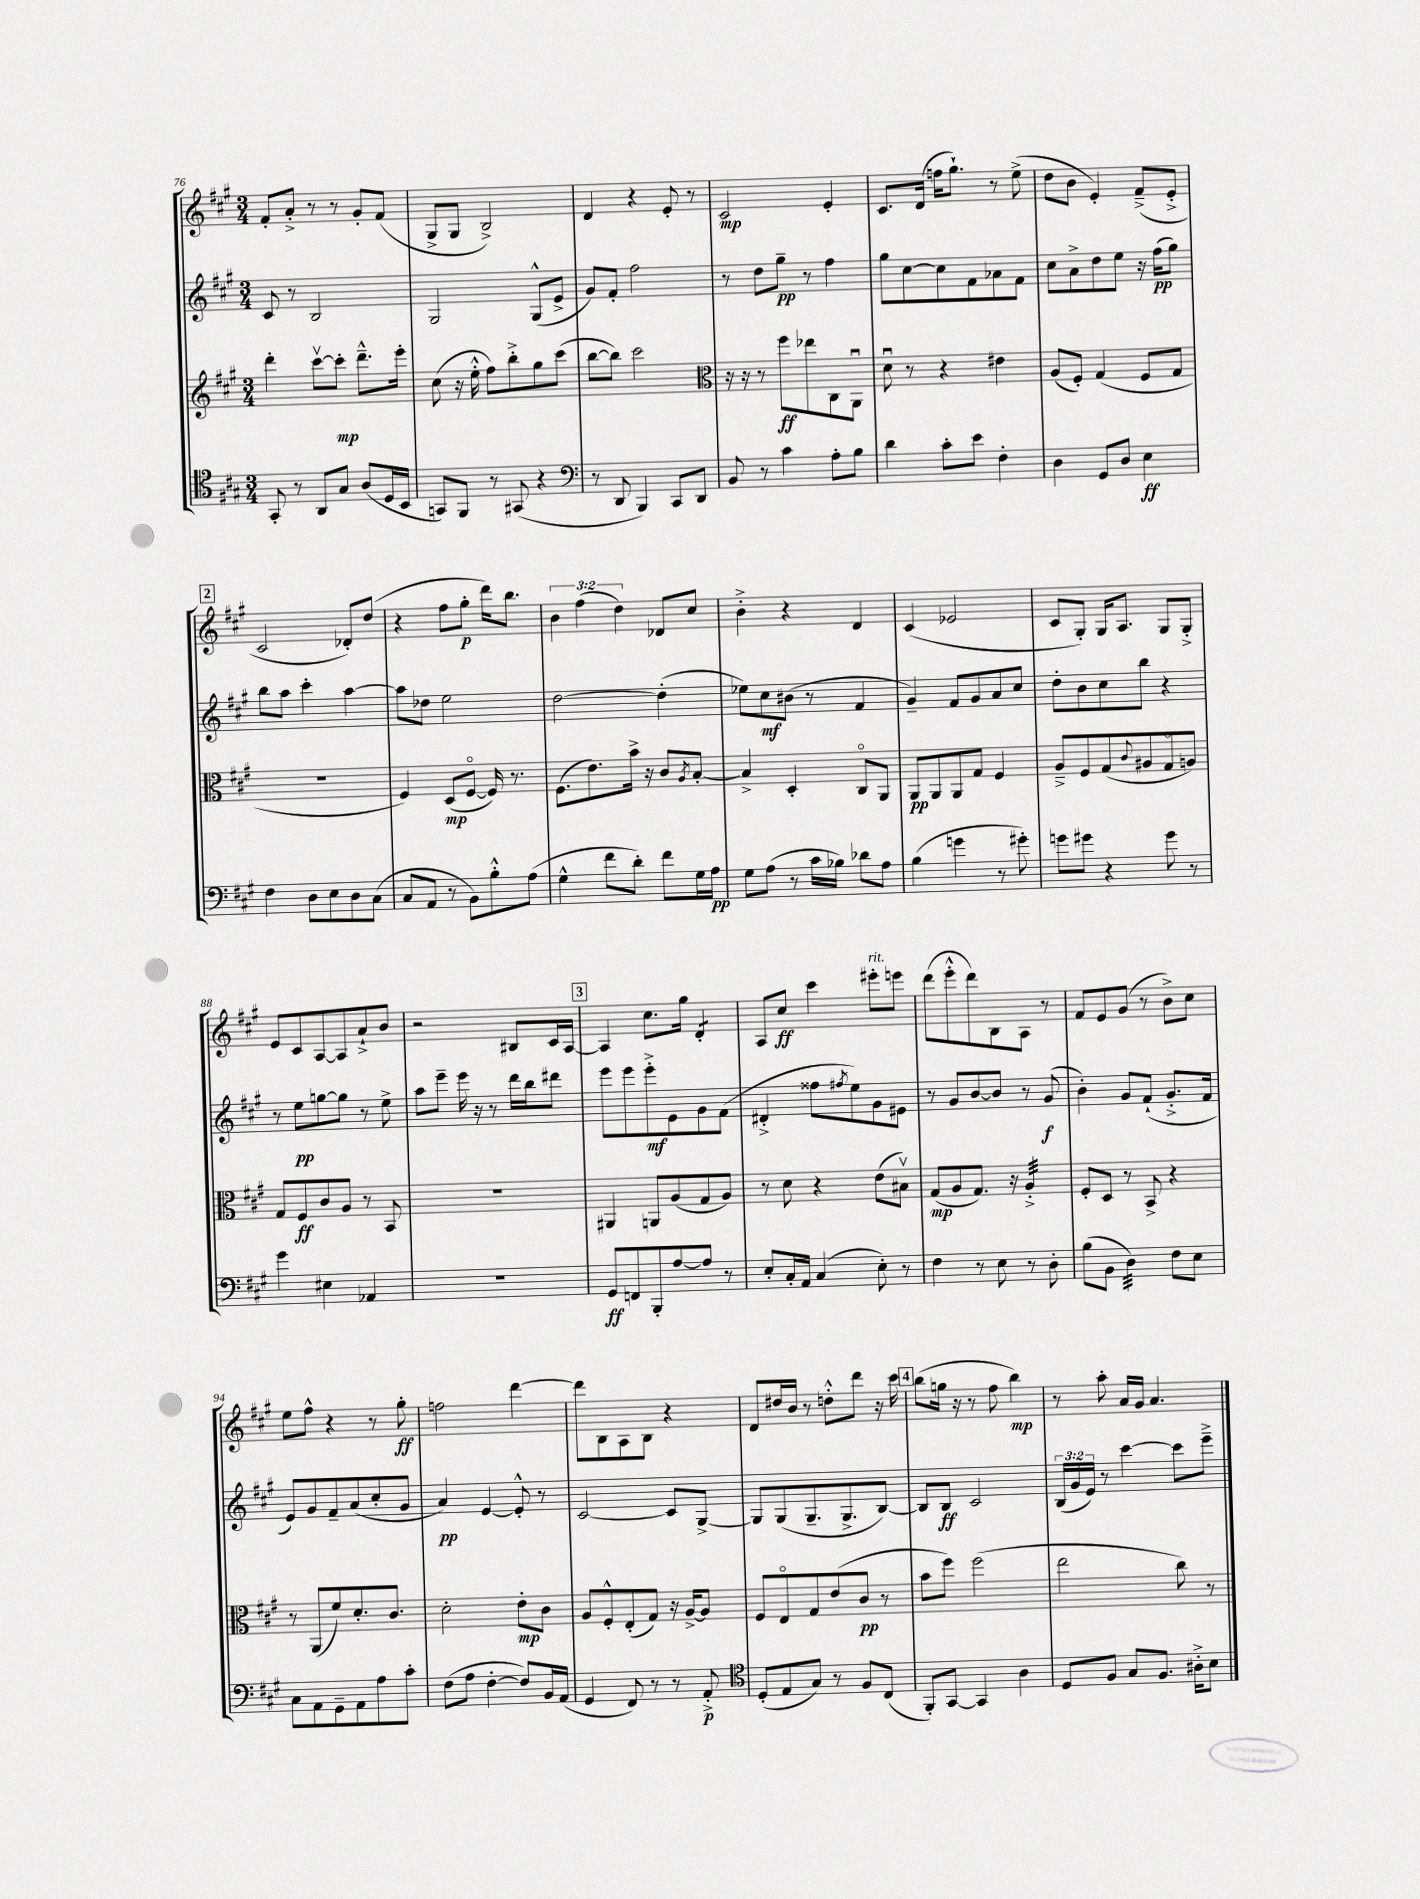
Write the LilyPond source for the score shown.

<<
\new StaffGroup <<
\new Staff = "s0" {
    \clef treble \key a \major \numericTimeSignature \time 3/4 \override Staff.TupletNumber.text = #tuplet-number::calc-fraction-text
    fis'8-. a'8-.-> r8 r8 gis'8-. fis'8( |
    gis8-> gis8 b2->) |
    d'4 r4 e'8-. r8 |
    cis'2\mp e'4-. |
    cis'8. d'16( f''16 gis''8.-!) r8 e''8->( |
    d''8 b'8 e'4-.) fis'8--->( e'8-.-> |
    \mark \markup { \box "2" } cis'2 des'8-.) d''8( |
    r4 fis''8 gis''8-.\p d'''16) b''8. |
    \tuplet 3/2 { b'4 fis''4( d''4) } des'8 cis''8 |
    b'4-.-> r4 d'4 |
    cis'4( ees'2 |
    cis'8 gis8-.) gis16 a8. gis8 gis8-.-> |
    e'8 cis'8 a8~ a8 a'8-!-> b'8 |
    r2 bis8 cis'16 a16~ |
    \mark \markup { \box "3" } a4 cis''8. gis''16 d'4:8-. |
    a8 cis''8\ff cis'''4 eis'''8-.^\markup { \italic "rit." } e'''8 |
    d'''8( e'''8-.-^ d'''8) b8 a8 r8 |
    fis'8 e'8 gis'8( r8 b'8->) cis''8 |
    e''8 fis''8-^ r4 r8 gis''8-.\ff |
    f''2 d'''4~ |
    d'''8 b8 a8 b8 r4 |
    d'8 dis''16 b'16 r8 d''8-.-^ d'''8 r16 cis'''16 |
    \mark \markup { \box "4" } b''8( g''16 r16 r8 fis''8 b''4\mp) |
    r8 a''8-. a'16 gis'16 a'4. \bar "|." |
}
\new Staff = "s1" {
    \clef treble \key a \major \numericTimeSignature \time 3/4 \override Staff.TupletNumber.text = #tuplet-number::calc-fraction-text
    cis'8 r8 b2 |
    gis2 gis8-^( e'8-> |
    gis'8) fis'8-. fis''2 |
    r8 d''8 gis''8--\pp r8 fis''4 |
    gis''8 cis''8~ cis''8 fis'8 aes'8 fis'8 |
    cis''8 a'8-> d''8 e''8 r16 fis''16\pp( gis''8) |
    \mark \markup { \box "2" } b''8 a''8 cis'''4-. a''4~ |
    a''8 des''8 e''2 |
    d''2~ d''4-.( |
    ees''8) cis''8\mf bis'8( r8 fis'4 |
    gis'4--) fis'8 gis'8 a'8 cis''8 |
    d''8-. b'8 cis''8 b''8 r4 |
    r8 e''8\pp g''8~ g''8 r8 e''8-> |
    a''8 e'''8-- e'''16 r16 r8 d'''16 b''16 dis'''8 |
    \mark \markup { \box "3" } e'''8 e'''8 e'''8-.->\mf e'8 gis'8 fis'8( |
    dis'4-.-> fisis''8 \acciaccatura { fis''8 } e''8) gis'8 eis'8 |
    r8 gis'8 b'8~ b'8 r8 gis'8\f( |
    b'4-.) gis'8 fis'8-!( gis'8.-.-> fis'16 |
    e'8) gis'8 fis'8-- a'8( cis''8-. gis'8 |
    a'4\pp) e'4~ e'8-.-^ r8 |
    cis'2~ cis'8 gis8~-> |
    gis8 gis8( gis8.-- gis8.-> b8~) |
    \mark \markup { \box "4" } b8 b8\ff cis'2 |
    \tuplet 3/2 { b16( gis'16 e'16) } r8 cis'''4~ cis'''8 e'''8---> \bar "|." |
}
\new Staff = "s2" {
    \clef treble \key a \major \numericTimeSignature \time 3/4
    d'''4-. cis'''8~\upbow cis'''8-.\mp d'''8.---^ e'''16-. |
    cis''8( r16 e''16-.-^ fis''8) b''8-.-> gis''8 cis'''8( |
    b''8~ b''8) cis'''2 |
    \clef alto r16 r16 r8 fis''8\ff ees''8 cis8 a,8\downbow |
    d'8\downbow r8 r4 eis'4 |
    a8( fis8-.) gis4( fis8 gis8 |
    \mark \markup { \box "2" } R2. |
    fis4) d8\mp( fis8~\flageolet fis16) r8. |
    fis8.( e'8.) b'16-> r16 cis'8 \acciaccatura { a8 } b8~-. |
    b4-> d4-. cis8\flageolet a,8 |
    a,8\pp a,8 a,8 gis8 fis4 |
    a8---> fis8 gis8( \appoggiatura { cis'8 } ais8 gis8\flageolet a8) |
    gis8 fis8\ff cis'8 a8 r8 b,8 |
    R2. |
    \mark \markup { \box "3" } ais,4 a,8 a8( gis8 a8) |
    r8 d'8 r4 e'8( bis8\upbow) |
    gis8\mp( a8 gis8.) r16 a4:32-.-> |
    fis8-. d8 r8 b,8-> r4 |
    r8 a,8( fis'8) d'8.-. cis'8. |
    d'2-. e'8-.\mp cis'8 |
    a8 fis8-.-^ e8-.( gis8) r16 a16~-> a8 |
    fis8 e8\flageolet gis8 e'8( cis'8\pp r8 |
    \mark \markup { \box "4" } b'8 fis''8) fis''2( |
    e''2 cis''8) r8 \bar "|." |
}
\new Staff = "s3" {
    \clef tenor \key a \major \numericTimeSignature \time 3/4
    gis,8-. r8 a,8 gis8 a8( d16 b,16 |
    g,8) fis,8 r8 gis,8( r4 |
    \clef bass r8 d,8 b,,4) cis,8 d,8 |
    b,8 r8 cis'4 a8-. b8 |
    d'4 cis'8-. e'8 fis4-. |
    d4 gis,8 d8 e4\ff |
    \mark \markup { \box "2" } fis4 d8 e8 d8 cis8( |
    cis8 a,8 r8 b,8) b8-.-^ a8( |
    gis4-^ fis'8 d'8-.) fis'8 gis16 a16\pp |
    gis8 a8( r8 cis'16 bes16) des'8 a8 |
    b4( g'4 r8 gis'8-.) |
    g'8 gis'8 r4 gis'8 r8 |
    gis'4 eis4 aes,4 |
    R2. |
    \mark \markup { \box "3" } gis,8\ff f,8 b,,8-. a8~ a8 r8 |
    e8-. cis16-. a,16 cis4( e8-.) r8 |
    fis4 r8 e8 r8 d8-. |
    b8( b,8 d4:32) fis8 e8 |
    cis8 a,8 gis,8-- a,8 a8 cis'8-. |
    fis8( a8 fis4~-. fis8) b,16 a,16( |
    gis,4 fis,8) r8 r8 a,8-.->\p |
    \clef tenor d8-.( e8 gis8) r8 fis8 cis8( |
    \mark \markup { \box "4" } fis,8-.) gis,8~ gis,4 a4 |
    d8 fis8 gis8 fis8. ais16-.-> b8 \bar "|." |
}
>>
>>
\layout { \context { \Score currentBarNumber = #76 } }
